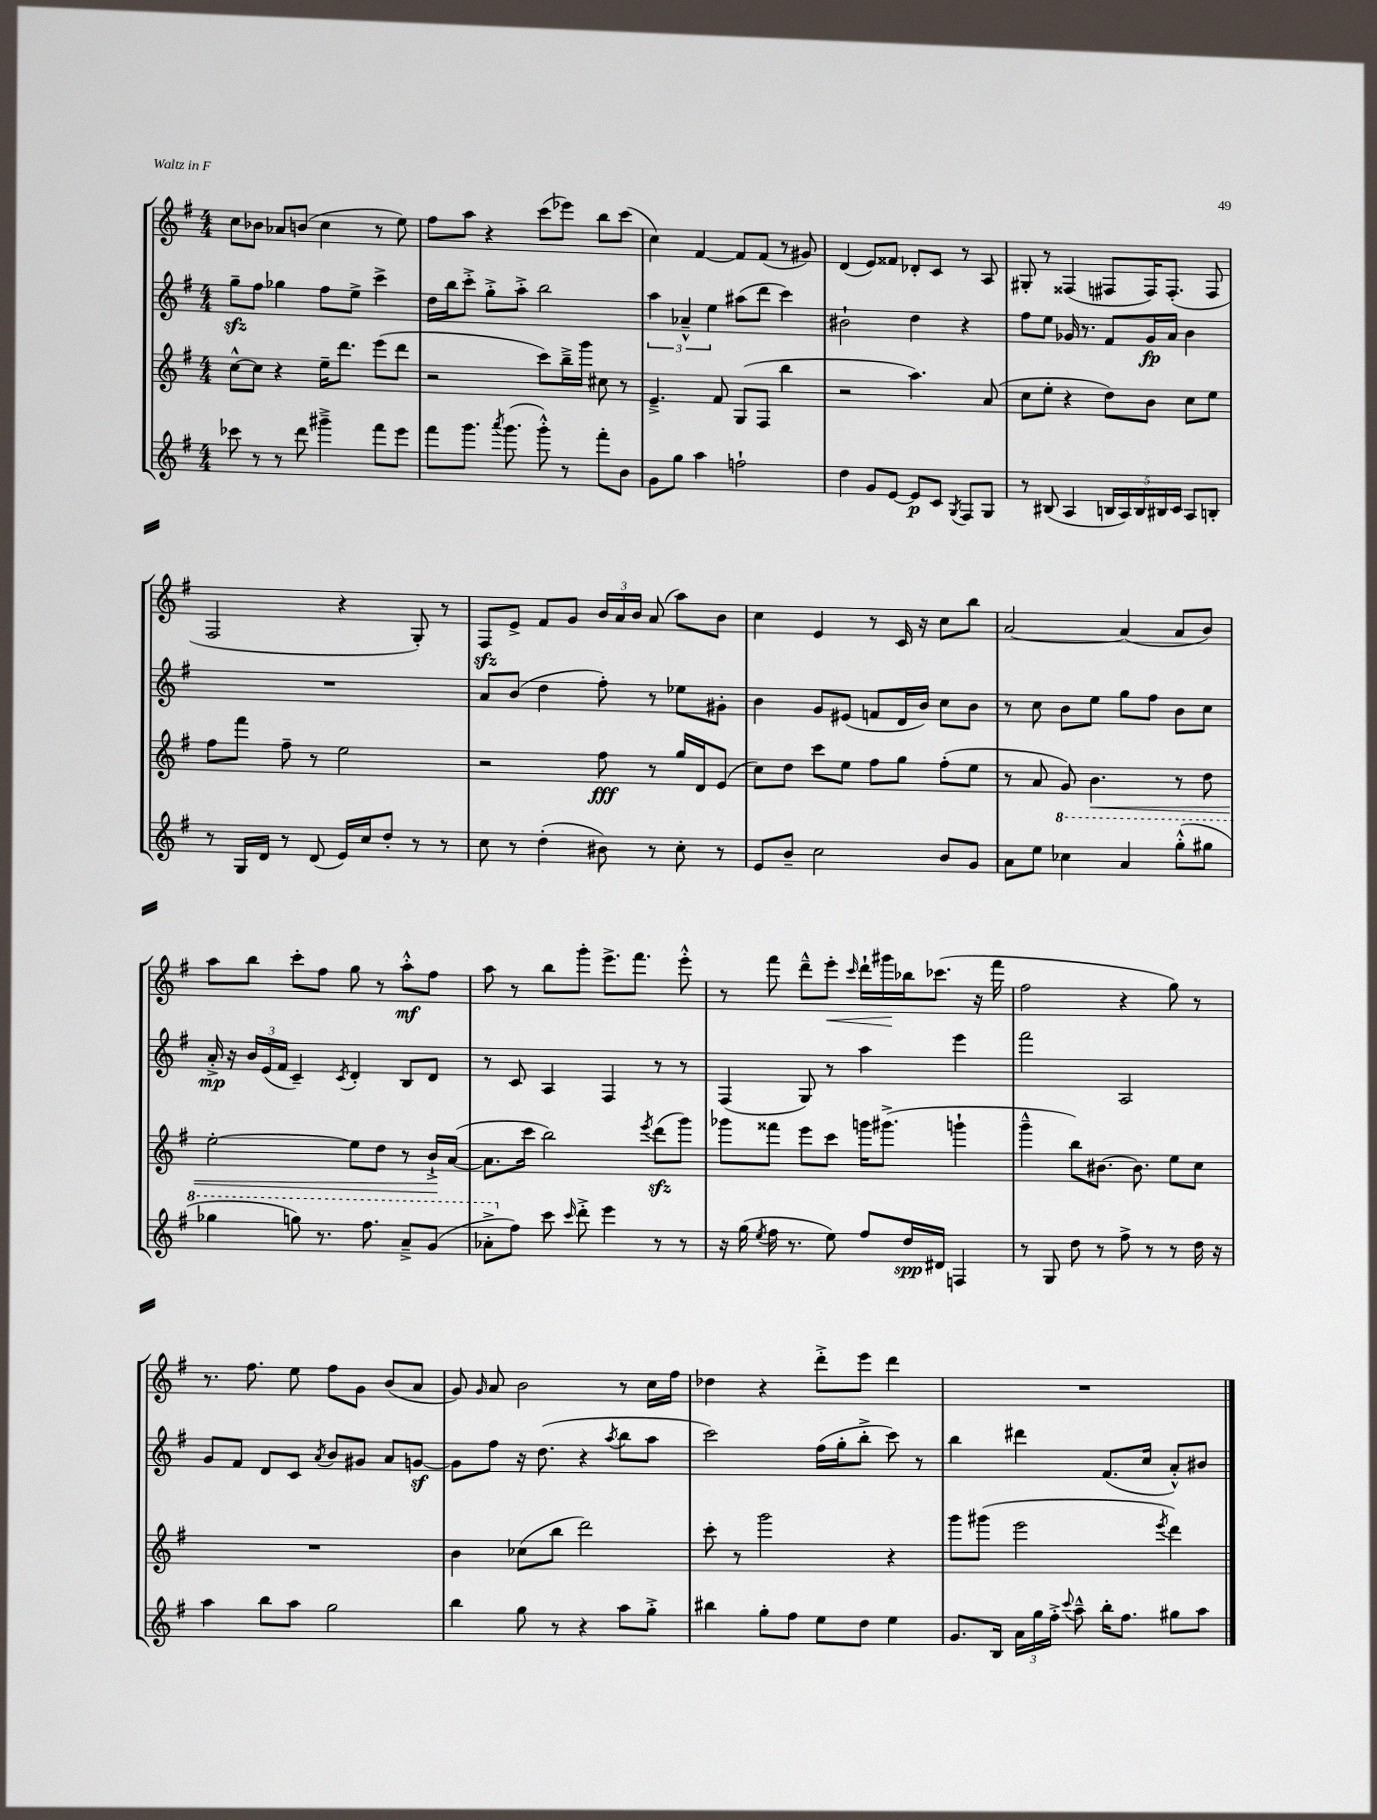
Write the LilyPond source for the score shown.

<<
\new StaffGroup <<
\new Staff = "s0" {
    \clef treble \key g \major \numericTimeSignature \time 4/4
    \autoBeamOff c''8[ bes'8] aes'8[ b'8]( c''4 r8 e''8) |
    fis''8[ a''8] r4 c'''8[( ees'''8]) b''8[ c'''8]( |
    c''4) fis'4~ fis'8[ fis'8]( r8 gis'8) |
    d'4( e'8[) fisis'8] des'8[-. c'8] r8 a8 |
    gis8-. r8 fisis4( fis8[ fis16) fis8.]-.( fis8 |
    fis2 r4 g8-.) r8 |
    fis8[\sfz e'8]-> fis'8[ g'8] \tuplet 3/2 { b'16[ a'16 b'16] } a'8( a''8[) b'8] |
    c''4 e'4 r8 c'16 r16 c''8[ b''8] |
    a'2~ a'4( a'8[ b'8]) |
    a''8[ b''8] c'''8[-. fis''8] g''8 r8 a''8[-.-^\mf fis''8] |
    a''8 r8 b''8[ g'''8]-. e'''8.[-> fis'''8.] e'''8-.-^ |
    r8 fis'''8 d'''8[---^ e'''8]-.\< \grace { c'''16 } d'''16[-! gis'''16\! bes''16 ces'''8.]( r16 fis'''16 |
    fis''2 r4 g''8) r8 |
    r8. fis''8. e''8 fis''8[ g'8] b'8[( a'8] |
    g'8) \grace { g'16 } a'8 b'2 r8 c''16[ fis''16] |
    des''4 r4 d'''8[-.-> e'''8] d'''4 |
    R1 \bar "|." |
}
\new Staff = "s1" {
    \clef treble \key g \major \numericTimeSignature \time 4/4
    \autoBeamOff g''8[--\sfz fis''8] ges''4 fis''8[ e''8]-> c'''4-> |
    d''16[ b''16 c'''8]-.-> g''8[-.-> a''8]-.-> b''2 |
    \tuplet 3/2 { a''4 aes'4---^ e''4 } ais''8[( d'''8] c'''4) |
    bis'2-! d''4 r4 |
    fis''8[ e''8] ges'16 r8. fis'8[ ges'16\fp a'16] b'4 |
    R1 |
    a'8[ b'8]( d''4 fis''8-.) r8 ees''8[ gis'8]-. |
    b'4 g'8[ eis'8]( f'8[ d'16 b'16]) c''8[ b'8] |
    r8 c''8 b'8[ e''8] g''8[ fis''8] b'8[ c''8] |
    a'16-.->\mp r16 \tuplet 3/2 { b'16[ e'16( fis'16] } c'4--) \acciaccatura { c'8 } d'4-. b8[ d'8] |
    r8 c'8 a4 fis4 r8 r8 |
    fis4( g8) r8 a''4 e'''4 |
    fis'''2 a2 |
    g'8[ fis'8] d'8[ c'8] \acciaccatura { a'8 } b'8[ gis'8] a'8[ g'8]~\sf |
    g'8[ fis''8] r16 d''8.( r4 \acciaccatura { a''8 } b''8[ a''8] |
    c'''2) fis''16[( g''16-. b''8]-.-> c'''8) r8 |
    b''4 dis'''4 fis'8.[( c''16] a'8[-.-^) bis'8] \bar "|." |
}
\new Staff = "s2" {
    \clef treble \key g \major \numericTimeSignature \time 4/4
    \autoBeamOff c''8[~-^ c''8] r4 e''16[-- d'''8.] e'''8[( d'''8] |
    r2 c'''8[) b''16---> g'''16] cis''8 r8 |
    e'4.---> fis'8 g8[( fis8] b''4 |
    r2 a''4.) a'8( |
    c''8[ e''8]-. r4 d''8[) b'8] c''8[ e''8] |
    fis''8[ fis'''8] fis''8-- r8 e''2 |
    r2 fis''8\fff r8 g''16[ d'16 e'8]( |
    c''8[) d''8] c'''8[ e''8] fis''8[ g''8] fis''8[-.( e''8] |
    r8 a'8 g'8) b'4.\< r8 d''8 |
    e''2~-. e''8[ d''8] r8 b'16[-!->\! a'16]~( |
    a'8.[ c'''16] b''2) \acciaccatura { e'''8 } d'''8[\sfz( g'''8]) |
    ges'''8[ fisis'''8] e'''8[ c'''8] g'''16[ gis'''8.]->( g'''4-! |
    g'''4---^ b''8[) bis'8.]~ bis'8. e''8[ c''8] |
    R1 |
    b'4 ces''8[( b''8] d'''2) |
    c'''8-. r8 g'''2 r4 |
    g'''8[ gis'''8]( e'''2 \acciaccatura { e'''8 } d'''4) \bar "|." |
}
\new Staff = "s3" {
    \clef treble \key g \major \numericTimeSignature \time 4/4
    \autoBeamOff ces'''8 r8 r8 d'''8 gis'''4---> fis'''8[ e'''8] |
    fis'''8[ g'''8.] \acciaccatura { a'''8 } g'''8.( g'''8-.-^) r8 fis'''8[-. b'8] |
    g'8[ g''8] a''4 f''2-! |
    d''4 g'8[ e'8]~ e'8[\p c'8] \acciaccatura { g8 } fis8[ g8] |
    r8 bis8( a4 \tuplet 5/4 { b16[ a16) b16 bis16 c'16] } a8[ b8]-. |
    r8 g16[ d'16] r8 d'8( e'16[) c''16 d''8]-. r8 r8 |
    c''8 r8 d''4-.( bis'8) r8 c''8-. r8 |
    e'8[ b'8]-- c''2 b'8[ g'8] |
    a'8[ e''8] \ottava #1 ces'''4 a''4 g'''8[-.-^( gis'''8] |
    ges'''4 g'''8) r8. fis'''8. a''8[---> g''8]( |
    aes''8[-.-> \ottava #0 fis''8]) c'''8 \grace { c'''16 } d'''8-.-> e'''4 r8 r8 |
    r16 g''16( \acciaccatura { e''8 } fis''16 r8. e''8) fis''8[ d''16\spp dis'16] f4 |
    r8 g8 d''8 r8 fis''8-> r8 r8 d''16 r16 |
    a''4 b''8[ a''8] g''2 |
    b''4 g''8 r8 r4 a''8[ g''8]-.-> |
    bis''4 g''8[-. fis''8] e''8[ d''8] e''4 |
    g'8.[ b16] \tuplet 3/2 { a'16[ g''16 fis''16]-.-> } \appoggiatura { c'''8 } a''8---^ b''16[-. fis''8.] gis''8[ a''8] \bar "|." |
}
>>
>>
\layout { \context { \Score \remove "Bar_number_engraver" } }
